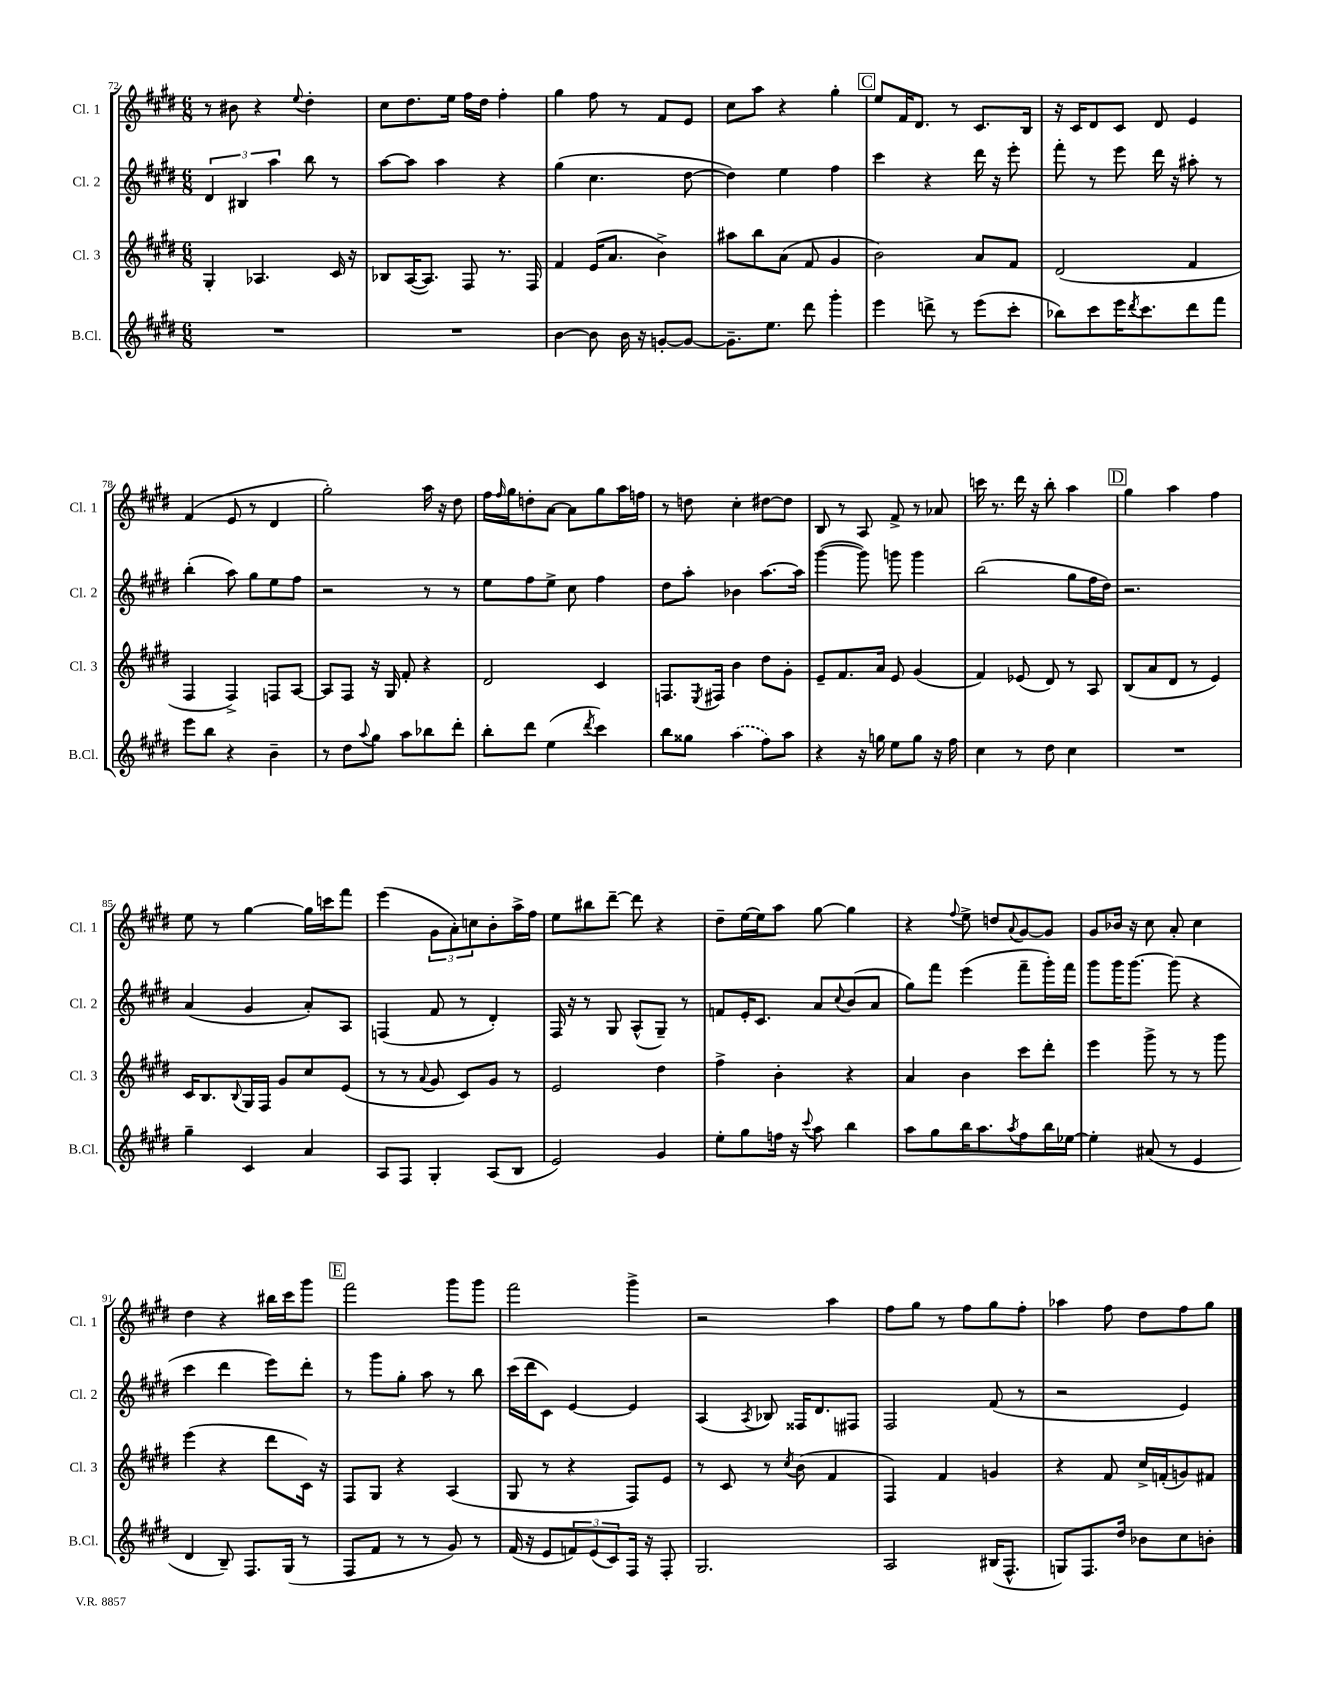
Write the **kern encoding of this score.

**kern	**kern	**kern	**kern
*staff4	*staff3	*staff2	*staff1
*clefG2	*clefG2	*clefG2	*clefG2
*k[f#c#g#d#]	*k[f#c#g#d#]	*k[f#c#g#d#]	*k[f#c#g#d#]
*M6/8	*M6/8	*M6/8	*M6/8
2.r	4G#'/	6d#/	8r
.	.	.	8b#\
.	.	6B#/	.
.	4.A-/	.	4r
.	.	6aa\	.
.	.	.	8qqee/
.	.	8bb\	4dd#'\
.	16c#/	8r	.
.	16r	.	.
=	=	=	=
2.r	8B-/L	[8aa\L	8cc#\L
.	([16A/K	8aa\]J	8.dd#\
.	8.A/]J)	.	.
.	.	4aa\	.
.	.	.	16ee\Jk
.	8F#/	.	16ff#\LL
.	.	.	16dd#\JJ
.	8.r	4r	4ff#'\
.	16F#/	.	.
=	=	=	=
[4b\	4f#/	(4gg#\	4gg#\
8b\]	(16e/LK	4.cc#\	8ff#\
.	8.a/J	.	.
16b\	.	.	8r
16r	.	.	.
[8g'/L	4b^\)	.	8f#/L
8g/_J	.	[8dd#\	8e/J
=	=	=	=
8.g~\]L	8aa#\L	4dd#\])	8cc#\L
.	8bb\	.	8aa\J
8.ee\J	.	.	.
.	(8a\J	4ee\	4r
8ddd#\	8f#/	.	.
4ggg#'\	4g#/	4ff#\	4gg#'\
=	=	=	=
4eee\	2b\)	4ccc#\	8ee/L
.	.	.	16f#/K
.	.	.	8.d#/J
8ddd^\	.	4r	.
8r	.	.	8r
(8eee\L	8a/L	16ddd#\	8.c#/L
.	.	16r	.
8ccc#'\J	8f#/J	8eee'\	.
.	.	.	16B/Jk
=	=	=	=
8bb-\L)	(2d#/	8fff#'\	16r
.	.	.	16c#/LK
8ccc#\	.	8r	8d#/
16eee\K	.	8eee\	8c#/J
8qddd#/	.	.	.
8.ccc#\	.	.	.
.	.	16ddd#\	8d#/
.	.	16r	.
8ddd#\	4f#/	8aa#'\	4e/
8fff#\J	.	8r	.
=	=	=	=
8eee\L	4F#/	(4bb'\	(4f#/
8bb\J	.	.	.
4r	4F#^/)	8aa\)	8e/
.	.	8gg#\L	8r
4b~\	8F/L	8ee\	4d#/
.	[8A/J	8ff#\J	.
=	=	=	=
8r	8A/]L	2r	2gg#'\)
8dd#\L	8F#/J	.	.
8qqaa/	.	.	.
8gg#\J	16r	.	.
.	16G#/	.	.
8aa\L	8f#'/	.	.
8bb-\	4r	8r	16aa\
.	.	.	16r
8ddd#'\J	.	8r	8dd#\
=	=	=	=
8bb'\L	2d#/	8ee\L	16ff#\LL
.	.	.	16qqff#/
.	.	.	16gg#\J
8ddd#\J	.	8ff#\	8dd'\
(4ee\	.	8ee^\J	[8a\J
.	.	8cc#\	8a\]L
8qddd#/	.	.	.
4ccc#\)	4c#/	4ff#\	8gg#\
.	.	.	16aa\L
.	.	.	16ff\JJ
=	=	=	=
8bb\L	8.F/L	8dd#\L	8r
8gg##\J	.	8aa'\J	8dd\
.	8qE/	.	.
.	16F#/Jk	.	.
(4aa\	4b\	4b-\	4cc#'\
8ff#\L)	8dd#\L	[8.aa\L	[8dd#\L
8aa\J	8g#'\J	.	8dd#\]J
.	.	16aa\]Jk	.
=	=	=	=
4r	8e~/L	([4ggg#\	8B/
.	8.f#/	.	8r
16r	.	8ggg#\])	8A/
16gg\	16a/Jk	.	.
8ee\L	8e/	8ggg\	8f#^/
8gg\J	(4g#/	4ggg\	8r
16r	.	.	8a-/
16ff#\	.	.	.
=	=	=	=
4cc#\	4f#/)	(2bb\	16ccc\
.	.	.	8.r
8r	(8e-/	.	16ddd#\
.	.	.	16r
8dd#\	8d#/)	.	8bb'\
4cc#\	8r	8gg#\L	4aa\
.	8A/	16ff#\L	.
.	.	16dd#\JJ)	.
=	=	=	=
2.r	(8B/L	2.r	4gg#\
.	8a/	.	.
.	8d#/J	.	4aa\
.	8r	.	.
.	4e/)	.	4ff#\
=	=	=	=
4gg#~\	16c#/LK	(4a/	8ee\
.	8.B/	.	.
.	.	.	8r
.	8qqB/	.	.
4c#/	16G#/L	4g#/	[4gg#\
.	16F#/JJ	.	.
.	8g#/L	.	.
4a/	8cc#/	8a'/L)	16gg#\]LL
.	.	.	16ccc\J
.	(8e/J	8A/J	8fff#\J
=	=	=	=
8A/L	8r	(4F/	(4eee\
8F#/J	8r	.	.
.	8qqa/	.	.
4G#'/	8g#/	8f#/	12g#\L
.	.	.	12a'\)
.	8c#/L)	8r	.
.	.	.	12cc\
(8A/L	8g#/J	4d#'/)	8b'\
8B/J	8r	.	16aa^\L
.	.	.	16ff#\JJ
=	=	=	=
2e/)	2e/	16F#/	8ee\L
.	.	16r	.
.	.	8r	8bb#\
.	.	8G#/	[8ddd#~\J
.	.	(8A^^/L	8ddd#\]
4g#/	4dd#\	8G#~/J)	4r
.	.	8r	.
=	=	=	=
8ee'\L	4ff#^\	8f/L	8dd#~\L
8gg#\	.	16e'/K	[16ee\L
.	.	8.c#/J	16ee\]J
16ff\Jk	4b'\	.	8aa\J
16r	.	.	.
8qqccc#/	.	.	.
8aa\	.	8a/L	[8gg#\
.	.	8qqcc#/	.
4bb\	4r	(8b/	4gg#\]
.	.	8a/J	.
=	=	=	=
8aa\L	4a/	8gg#\L)	4r
8gg#\	.	8fff#\J	.
.	.	.	8qqff#/
16bb\K	4b\	(4eee\	8ee^\
8.aa\	.	.	.
.	.	.	8dd/L
8qaa/	.	.	8qqa/
8ff#\	8ccc#\L	8fff#~\L	[8g#/
16bb\L	8ddd#'\J	16ggg#'\L)	8g#/]J
[16ee-\JJ	.	16fff#\JJ	.
=	=	=	=
4ee-'\]	4eee\	8ggg#\L	8g#/L
.	.	16ggg#\K	16b-/Jk
.	.	[8.ggg#\J	16r
(8a#/	8ggg#^\	.	8cc#\
8r	8r	(8ggg#\]	8a'/
4e/	8r	4r	4cc#\
.	8ggg#\	.	.
=	=	=	=
4d#/	(4eee\	4ccc#\	4dd#\
8B~/)	4r	4ddd#\	4r
8.F#/L	.	.	.
.	8ddd#\L	8eee\L)	16bb#\LL
(16G#/Jk	.	.	16ccc#\J
8r	16c#\Jk)	8ddd#'\J	8ggg#\J
.	16r	.	.
=	=	=	=
8F#/L	8F#/L	8r	2fff#\
8f#/J	8G#/J	8ggg#\L	.
8r	4r	8gg#'\J	.
8r	.	8aa\	.
8g#/)	(4A/	8r	8ggg#\L
8r	.	8bb\	8ggg#\J
=	=	=	=
(16f#/	8G#/	(16ccc#\LL	2fff#\
16r	.	16ddd#\J	.
8e/L	8r	8c#\J)	.
12f/)	4r	[4e/	.
(12e/	.	.	.
12c#/)	.	.	.
16F#/Jk	8F#/L)	4e/]	4ggg#^\
16r	.	.	.
8F#'/	8e/J	.	.
=	=	=	=
2.G#/	8r	(4A/	2r
.	8c#/	.	.
.	.	8qA/	.
.	8r	8B-/)	.
.	8qcc#/	.	.
.	(8b\	16F##/LK	.
.	.	8.d#/	.
.	4f#/	.	4aa\
.	.	8F#/J	.
=	=	=	=
2A/	4F#/)	2F#/	8ff#\L
.	.	.	8gg#\J
.	4f#/	.	8r
.	.	.	8ff#\L
(16B#/LK	4g/	(8f#/	8gg#\
8.F#^^/J	.	.	.
.	.	8r	8ff#'\J
=	=	=	=
8G/L)	4r	2r	4aa-\
8.F#/	.	.	.
.	8f#/	.	8ff#\
16dd#/Jk	.	.	.
8b-\L	16cc#^/LL	.	8dd#\L
.	(16f'/J	.	.
8cc#\	8g/)	4e/)	8ff#\
8b'\J	8f#/J	.	8gg#\J
==	==	==	==
*-	*-	*-	*-
